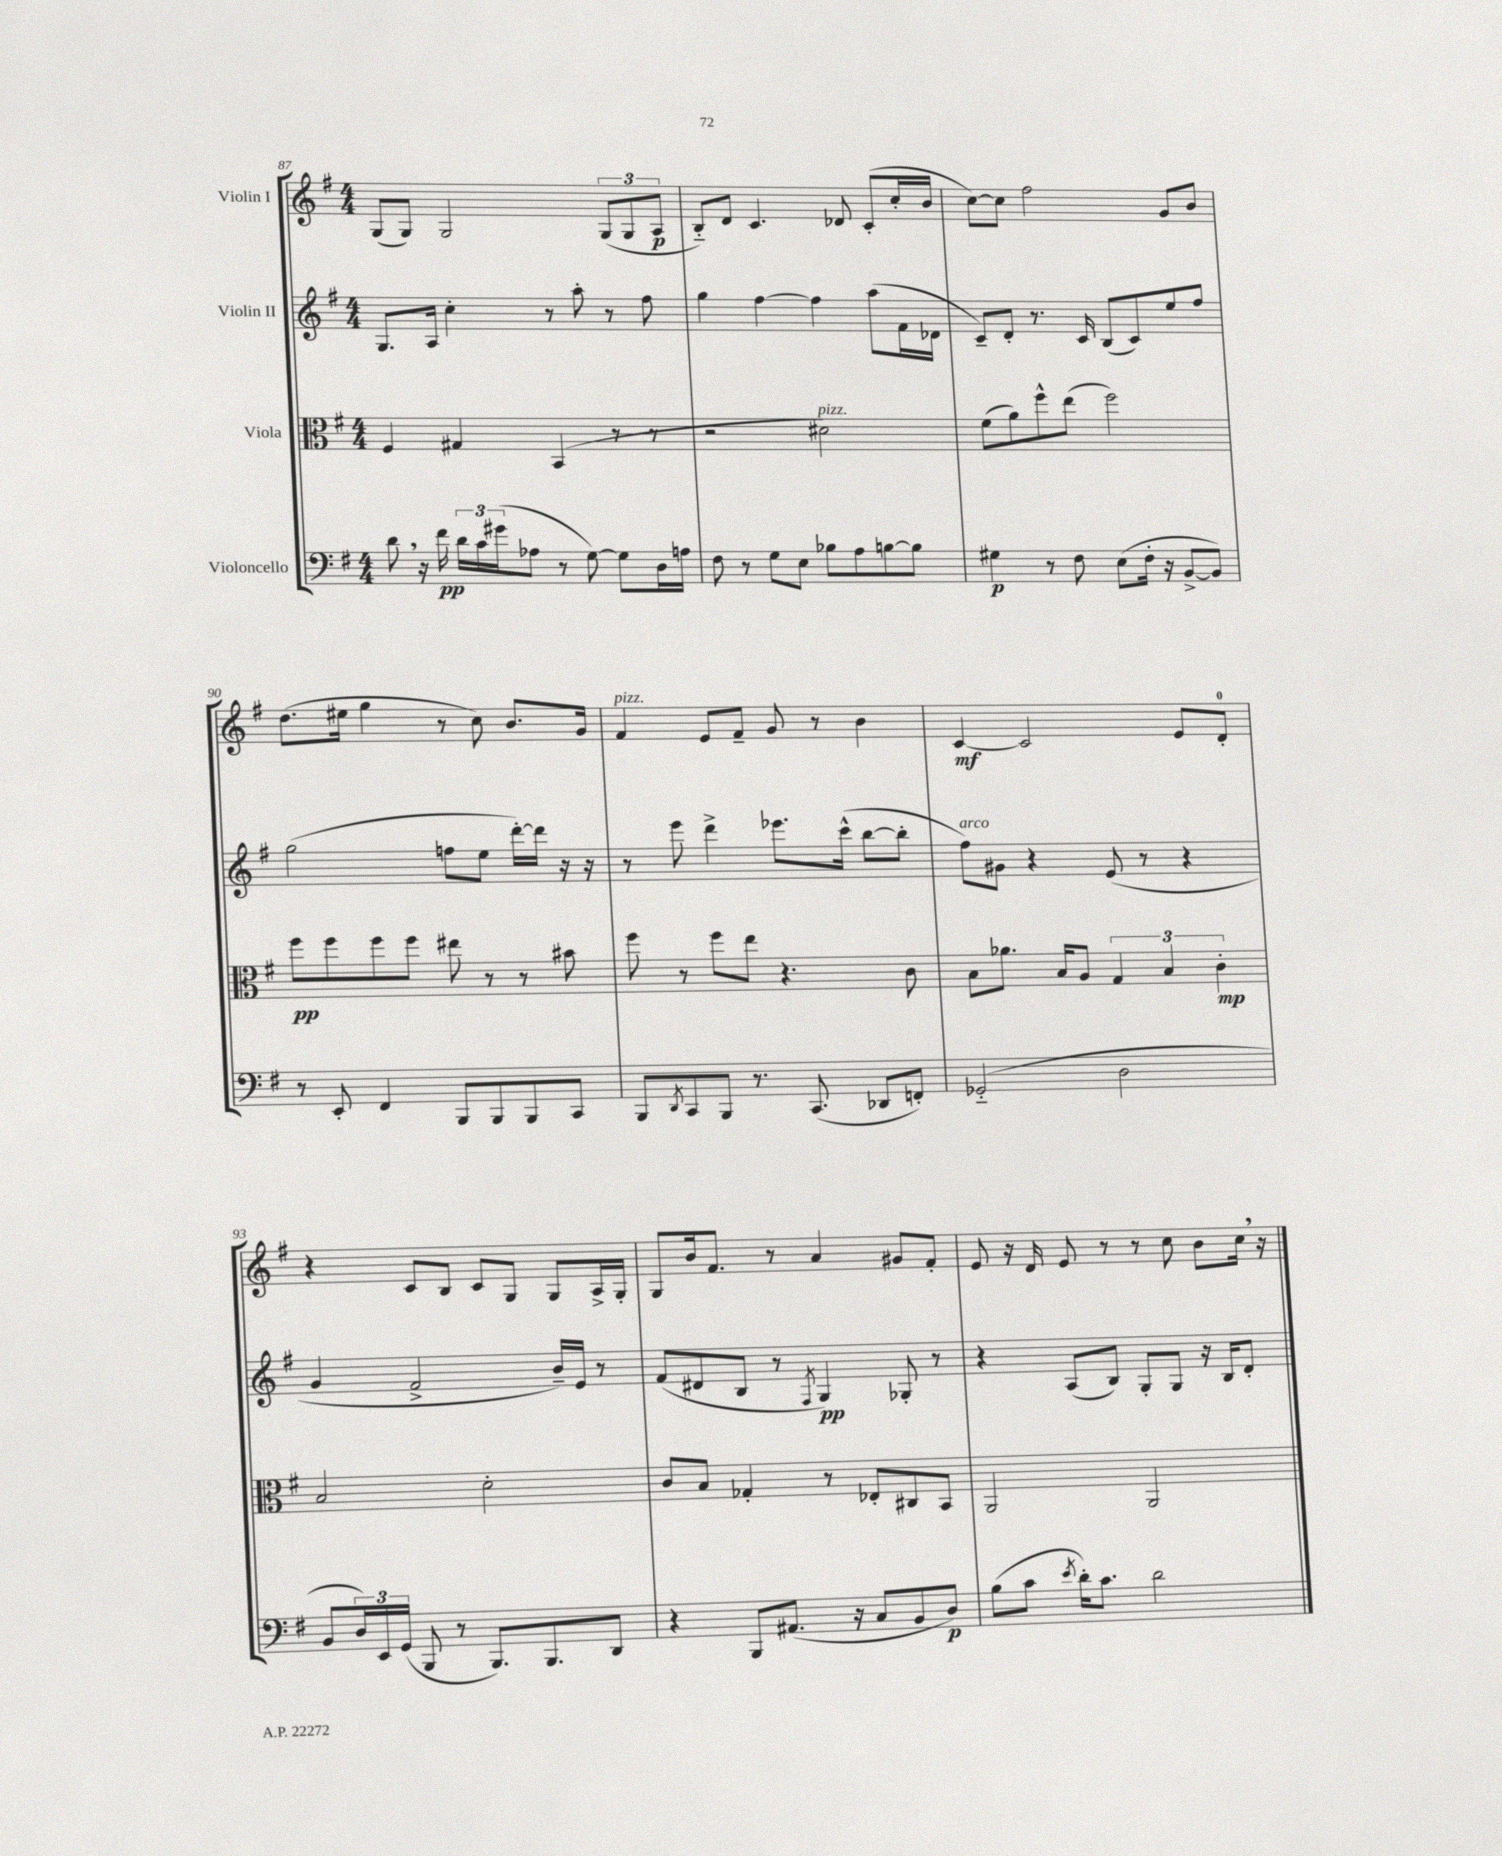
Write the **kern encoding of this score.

**kern	**dynam	**kern	**dynam	**kern	**dynam	**kern	**dynam
*part4	*part4	*part3	*part3	*part2	*part2	*part1	*part1
*staff4	*staff4	*staff3	*staff3	*staff2	*staff2	*staff1	*staff1
*I"Violoncello	*	*I"Viola	*	*I"Violin II	*	*I"Violin I	*
*clefF4	*	*clefC3	*	*clefG2	*	*clefG2	*
*k[f#]	*	*k[f#]	*	*k[f#]	*	*k[f#]	*
*M4/4	*	*M4/4	*	*M4/4	*	*M4/4	*
=87	=87	=87	=87	=87	=87	=87	=87
8d,\	.	4F#/	.	8.G/L	.	(8G/L	.
16r	.	.	.	.	.	8G/J)	.
16f#\	pp	.	.	16A/Jk	.	.	.
24d\LL	.	4G#X/	.	4cc'\	.	2G/	.
24c\	.	.	.	.	.	.	.
(24g#X\J	.	.	.	.	.	.	.
8A-X\J	.	.	.	.	.	.	.
8r	.	(4BB/	.	8r	.	.	.
[8G\)	.	.	.	8aa'\	.	.	.
8G\L]	.	8r	.	8r	.	(12G/L	.
.	.	.	.	.	.	12G/	.
16D\L	.	8r	.	8ff#\	.	.	.
.	.	.	.	.	.	12A/J	p
16An\JJ	.	.	.	.	.	.	.
=88	=88	=88	=88	=88	=88	=88	=88
8F#\	.	2r	.	4gg\	.	8B/L)	.
8r	.	.	.	.	.	8d/J	.
8G\L	.	.	.	[4ff#\	.	4.c/	.
8E\J	.	.	.	.	.	.	.
!	!	!LO:TX:a:i:t=pizz.	!	!	!	!	!
8B-X\L	.	2d#X\)	.	4ff#\]	.	.	.
8A\	.	.	.	.	.	8d-X/	.
[8Bn\	.	.	.	(8aa\L	.	(8c'/L	.
8B\J]	.	.	.	16f#\L	.	16cc'/L	.
.	.	.	.	16d-X\JJ	.	16b/JJ	.
=89	=89	=89	=89	=89	=89	=89	=89
4G#X\	p	(8f#\L	.	8c~/L)	.	[8cc\L)	.
.	.	8a\)	.	8d'/J	.	8cc\J]	.
8r	.	8ff#^^\	.	8.r	.	2ff#\	.
8F#\	.	(8ee\J	.	.	.	.	.
.	.	.	.	16c/	.	.	.
(8E\L	.	2ff#\)	.	(8B/L	.	.	.
16F#'\Jk	.	.	.	8c/)	.	.	.
16r	.	.	.	.	.	.	.
[8BB^/L	.	.	.	8ee/	.	8g/L	.
8BB/J])	.	.	.	8ff#/J	.	8b/J	.
!!LO:LB:g=z
=90	=90	=90	=90	=90	=90	=90	=90
8r	.	8ff#\L	pp	(2gg\	.	(8.dd\L	.
8EE'/	.	8ff#\	.	.	.	.	.
.	.	.	.	.	.	16ee#X\Jk	.
4FF#/	.	8ff#\	.	.	.	4gg\	.
.	.	8ff#\J	.	.	.	.	.
8BBB/L	.	8ee#X\	.	8ffn\L	.	8r	.
8BBB/	.	8r	.	8ee\J	.	8cc\)	.
8BBB/	.	8r	.	[16ddd'\LL)	.	8.b/L	.
.	.	.	.	16ddd\JJ]	.	.	.
8CC/J	.	8b#X\	.	16r	.	.	.
.	.	.	.	16r	.	16g/Jk	.
=91	=91	=91	=91	=91	=91	=91	=91
!	!	!	!	!	!	!LO:TX:a:i:t=pizz.	!
8BBB/L	.	8ff#\	.	8r	.	4f#/	.
8qDD/	.	.	.	.	.	.	.
8CC/	.	8r	.	8eee\	.	.	.
8BBB/J	.	8ff#\L	.	4ddd^\	.	8e/L	.
8.r	.	8ee\J	.	.	.	8f#~/J	.
.	.	4.r	.	8.eee-X\L	.	8g/	.
(8.CC/	.	.	.	.	.	.	.
.	.	.	.	.	.	8r	.
.	.	.	.	(16ccc^^\Jk	.	.	.
8DD-X/L	.	.	.	[8bb\L	.	4b\	.
8FFn'/J)	.	8c\	.	8bb'\J]	.	.	.
=92	=92	=92	=92	=92	=92	=92	=92
!	!	!	!	!LO:TX:a:i:t=arco	!	!	!
(2GG-X/	.	8B\L	.	8ff#\L)	.	[4c/	mf
.	.	8.a-X\J	.	8g#X\J	.	.	.
.	.	.	.	4r	.	2c/]	.
.	.	16B/KL	.	.	.	.	.
.	.	8A/J	.	.	.	.	.
2D\	.	6G/	.	(8e/	.	.	.
.	.	.	.	8r	.	.	.
.	.	6B/	.	.	.	.	.
.	.	.	.	4r	.	8e/L	.
.	.	6c'\	mp	.	.	.	.
.	.	.	.	.	.	8d'/J	.
!!LO:LB:g=z
=93	=93	=93	=93	=93	=93	=93	=93
8BB/L	.	2B/	.	4g/	.	4r	.
24D/L)	.	.	.	.	.	.	.
24EE/	.	.	.	.	.	.	.
(24GG/JJ	.	.	.	.	.	.	.
8BBB/	.	.	.	2f#^/	.	8c/L	.
8r	.	.	.	.	.	8B/J	.
8.BBB/L)	.	2d'\	.	.	.	8c/L	.
.	.	.	.	.	.	8G/J	.
8.BBB/	.	.	.	.	.	.	.
.	.	.	.	16b~/LL)	.	8G/L	.
.	.	.	.	16e/JJ	.	.	.
8DD/J	.	.	.	8r	.	16A^/L	.
.	.	.	.	.	.	16G'/JJ	.
=94	=94	=94	=94	=94	=94	=94	=94
4r	.	8c/L	.	(8f#/L	.	8G/L	.
.	.	8B/J	.	8d#X/	.	16b/k	.
.	.	.	.	.	.	8.f#/J	.
8BBB/L	.	4G-X'/	.	8B/J	.	.	.
(8.AA#X/J	.	.	.	8r	.	8r	.
.	.	.	.	8qF#/	.	.	.
.	.	8r	.	4G/)	pp	4a/	.
16r	.	.	.	.	.	.	.
8C/L	.	8E-X'/L	.	.	.	.	.
8BB/	.	8C#X/	.	8G-X'/	.	8g#X/L	.
8D/J)	p	8BB/J	.	8r	.	8f#'/J	.
=95	=95	=95	=95	=95	=95	=95	=95
(8B\L	.	2AA/	.	4r	.	8e/	.
8c\J	.	.	.	.	.	16r	.
.	.	.	.	.	.	16d/	.
8qe/	.	.	.	.	.	.	.
16d'\KL)	.	.	.	(8A/L	.	8e/	.
8.c\J	.	.	.	.	.	.	.
.	.	.	.	8B/J)	.	8r	.
2d\	.	2AA/	.	8G'/L	.	8r	.
.	.	.	.	8G/J	.	8cc\	.
.	.	.	.	16r	.	8b\L	.
.	.	.	.	16B/KL	.	.	.
.	.	.	.	8d'/J	.	16cc,\Jk	.
.	.	.	.	.	.	16r	.
==	==	==	==	==	==	==	==
*-	*-	*-	*-	*-	*-	*-	*-
